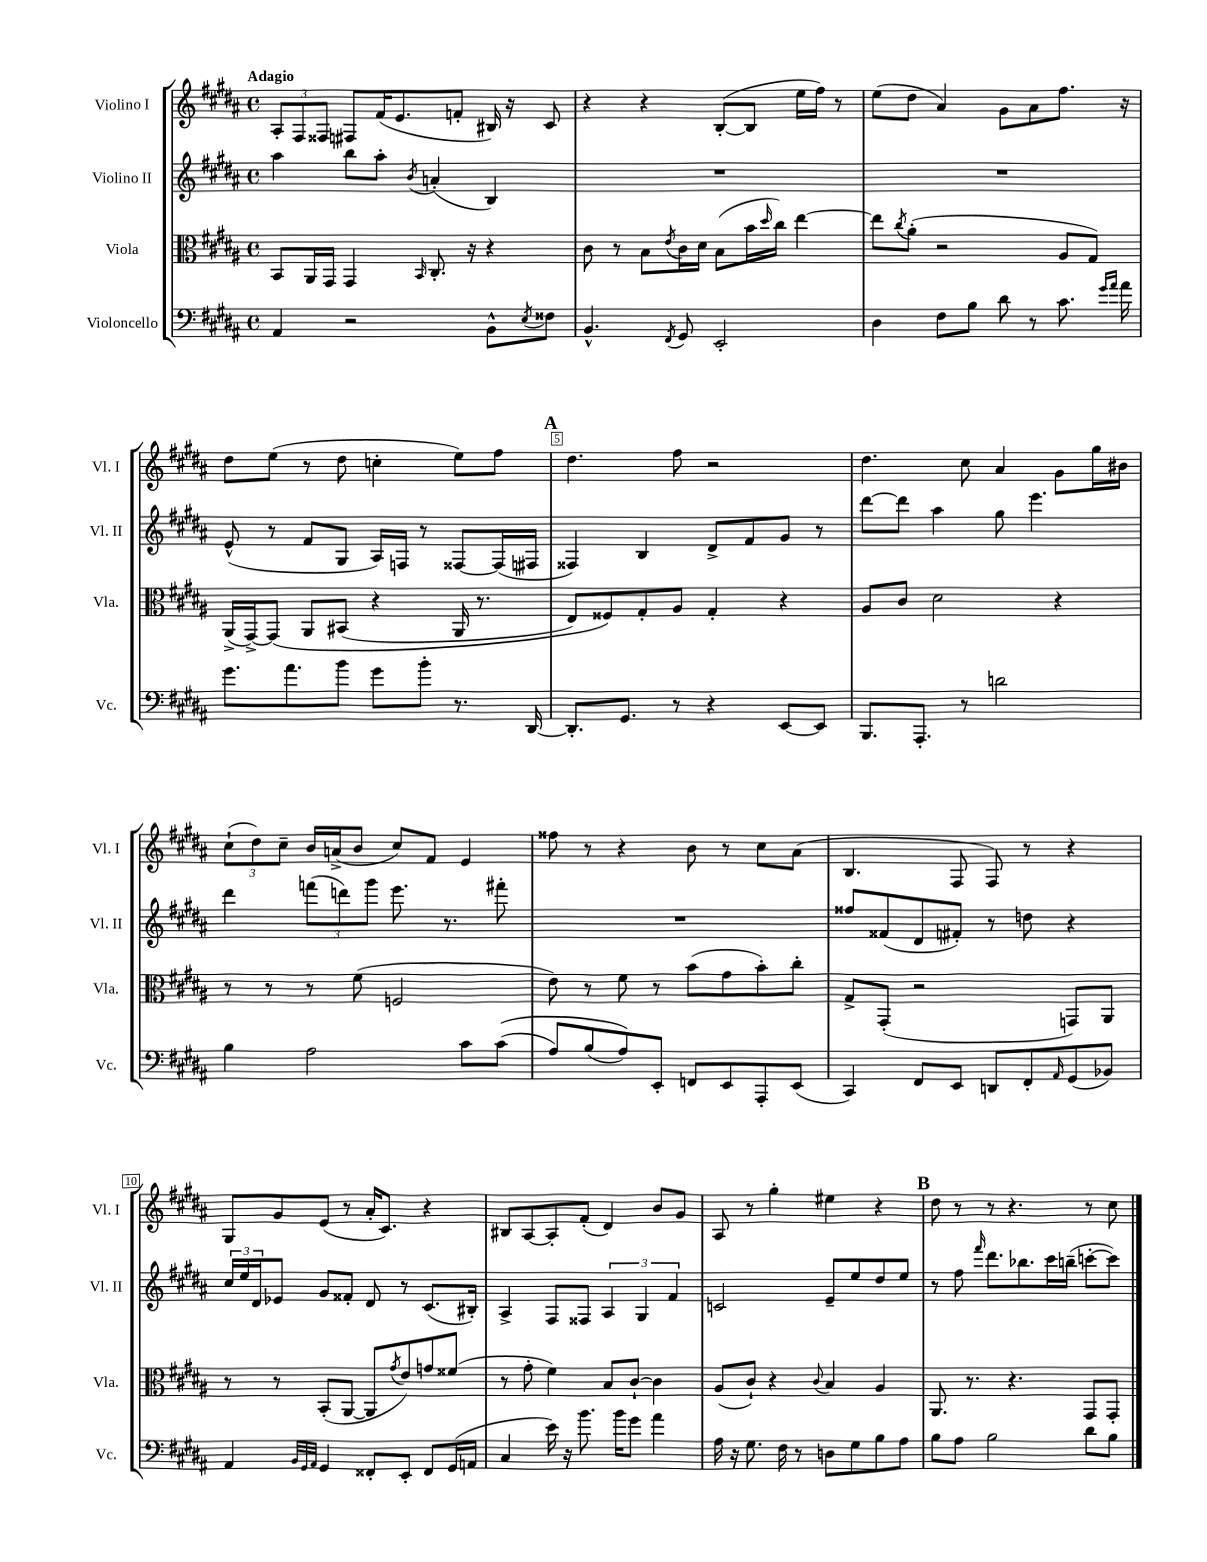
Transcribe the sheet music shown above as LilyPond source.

<<
\new StaffGroup <<
\new Staff = "s0" \with { instrumentName = "Violino I" shortInstrumentName = "Vl. I" } {
    \clef treble \key b \major \defaultTimeSignature \time 4/4 \tempo "Adagio"
    \tuplet 3/2 { ais8-. fis8 fisis8 } fis8 fis'16( e'8. f'8-. bis16) r16 cis'8 |
    r4 r4 b8~-.( b8 e''16 fis''16) r8 |
    e''8( dis''8 ais'4) gis'8 ais'8 fis''8. r16 |
    dis''8 e''8( r8 dis''8 c''4-. e''8) fis''8 |
    \mark \markup { \bold "A" } dis''4. fis''8 r2 |
    dis''4. cis''8 ais'4 gis'8 gis''16 bis'16 |
    \tuplet 3/2 { cis''8-!( dis''8) cis''8-- } b'16 a'16->( b'8 cis''8) fis'8 e'4 |
    fisis''8 r8 r4 b'8 r8 cis''8 ais'8( |
    b4. fis8 fis8) r8 r4 |
    gis8 gis'8 e'8( r8 ais'16-. cis'8.) r4 |
    bis8 ais8~ ais8-. fis'8-.( dis'4) b'8 gis'8 |
    ais8 r8 gis''4-. eis''4 r4 |
    \mark \markup { \bold "B" } dis''8 r8 r8 r4. r8 cis''8 \bar "|." |
}
\new Staff = "s1" \with { instrumentName = "Violino II" shortInstrumentName = "Vl. II" } {
    \clef treble \key b \major \defaultTimeSignature \time 4/4
    ais''4 b''8 ais''8-. \acciaccatura { b'8 } a'4-.( b4) |
    R1 |
    R1 |
    e'8-^( r8 fis'8 gis8 ais16) f16 r8 fisis8~ fisis16( fis16 |
    \mark \markup { \bold "A" } fisis4) b4 dis'8-> fis'8 gis'8 r8 |
    dis'''8~ dis'''8 ais''4 gis''8 e'''4. |
    dis'''4 \tuplet 3/2 { f'''8( d'''8) gis'''8 } e'''8. r8. fis'''8-. |
    R1 |
    fisis''8 fisis'8( dis'8 fis'8-.) r8 d''8 r4 |
    \tuplet 3/2 { cis''16 e''16 dis'16 } ees'8 gis'8 fisis'8-. dis'8 r8 cis'8.( bis16-.) |
    ais4-> fis8 fisis8 \tuplet 3/2 { ais4 gis4 fis'4 } |
    c'2 e'8-- e''8 dis''8 e''8 |
    \mark \markup { \bold "B" } r8 fis''8 \grace { fis'''16 } dis'''8. bes''8. cis'''16 b''16--( c'''8~-. c'''8) \bar "|." |
}
\new Staff = "s2" \with { instrumentName = "Viola" shortInstrumentName = "Vla." } {
    \clef alto \key b \major \defaultTimeSignature \time 4/4
    b,8 ais,16 gis,16 gis,4 \grace { b,16 } cis8.-. r16 r4 |
    cis'8 r8 b8 \acciaccatura { e'8 } cis'16 dis'16 b8( b'16 \grace { dis''16 } cis''16) e''4~ |
    e''8 \acciaccatura { cis''8 } ais'8-.( r2 ais8 gis8) |
    ais,16->( gis,16~->) gis,8\( ais,8 bis,8( r4 ais,16 r8. |
    \mark \markup { \bold "A" } e8) fisis8\) gis8-. ais8 gis4-. r4 |
    ais8 cis'8 dis'2 r4 |
    r8 r8 r8 fis'8( f2 |
    e'8) r8 fis'8 r8 b'8( gis'8 b'8-.) cis''8-. |
    gis8-> gis,8-.( r2 g,8) ais,8 |
    r8 r8 b,8-.( ais,8~ ais,8 \acciaccatura { gis'8 } e'8) g'8 fisis'8( |
    r8 gis'8-. fis'4) b8 cis'8~-! cis'4 |
    ais8( cis'8-!) r4 \appoggiatura { cis'8 } b4 ais4 |
    \mark \markup { \bold "B" } ais,8. r8. r4. gis,8 gis,8-. \bar "|." |
}
\new Staff = "s3" \with { instrumentName = "Violoncello" shortInstrumentName = "Vc." } {
    \clef bass \key b \major \defaultTimeSignature \time 4/4
    ais,4 r2 b,8-^ \acciaccatura { e8 } fisis8 |
    b,4.-^ \acciaccatura { fis,8 } gis,8 e,2-. |
    dis4 fis8 b8 dis'8 r8 cis'8. \grace { gis'16 ais'16 } ais'16 |
    gis'8. ais'8. b'8 gis'8 b'8-. r8. dis,16~ |
    \mark \markup { \bold "A" } dis,8.-. gis,8. r8 r4 e,8~ e,8 |
    b,,8. ais,,8.-. r8 d'2 |
    b4 ais2 cis'8 cis'8(\( |
    ais8) b8( ais8)\) e,8-. f,8 e,8 ais,,8-. e,8( |
    cis,4) fis,8 e,8 d,8 fis,8-. \grace { ais,16 } gis,8( bes,8) |
    ais,4 \grace { b,32 gis,32 ais,32 } gis,4 fisis,8-. e,8-. fisis,8 gis,16( a,16 |
    cis4 e'16) r16 b'8. b'16 gis'8 ais'4 |
    ais16 r16 gis8. fis16 r8 d8 gis8 b8 ais8 |
    \mark \markup { \bold "B" } b8 ais8 b2 dis'8 b8 \bar "|." |
}
>>
>>
\layout { \context { \Score \override BarNumber.break-visibility = ##(#f #t #t) barNumberVisibility = #(every-nth-bar-number-visible 5) \override BarNumber.stencil = #(make-stencil-boxer 0.1 0.3 ly:text-interface::print) } }
